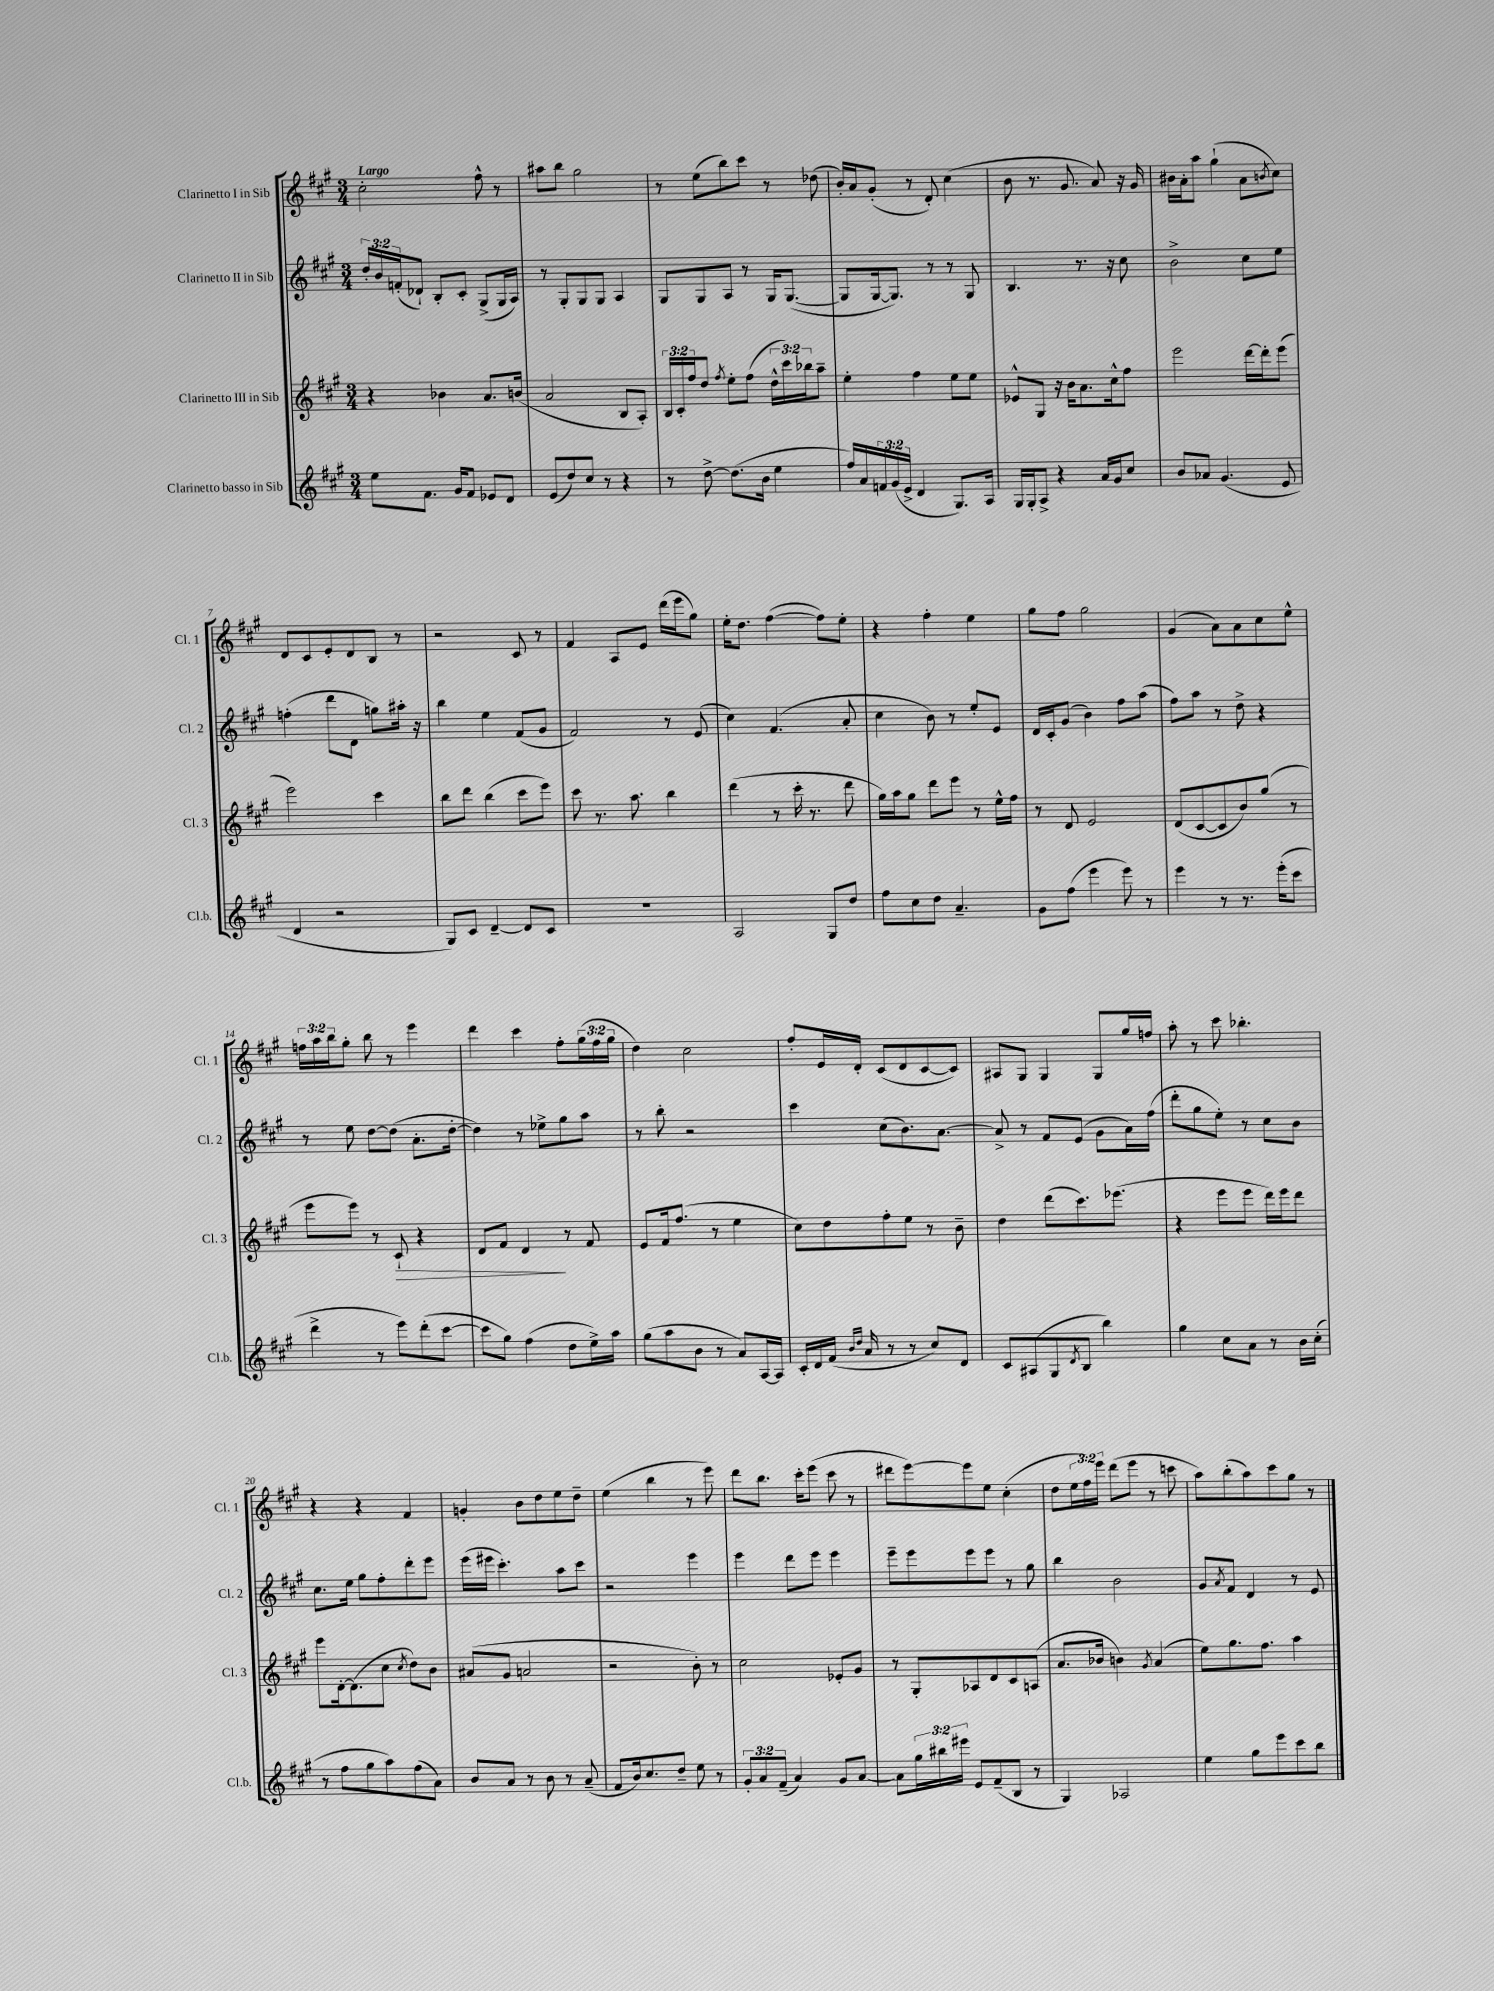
<<
\new StaffGroup <<
\new Staff = "s0" \with { instrumentName = "Clarinetto I in Sib" shortInstrumentName = "Cl. 1" } {
    \clef treble \key a \major \numericTimeSignature \time 3/4 \override Staff.TupletNumber.text = #tuplet-number::calc-fraction-text \tempo "Largo"
    cis''2-. fis''8-^ r8 |
    ais''8 b''8 gis''2 |
    r8 e''8( b''8) cis'''8 r8 des''8( |
    b'16-.) a'16 gis'8-.( r8 d'8-.) cis''4( |
    b'8 r8. gis'8. a'8) r16 gis'16 |
    bis'16 a'16-. a''8 gis''4-!( a'8 \acciaccatura { b'8 } cis''8) |
    d'8 cis'8 e'8-. d'8 b8 r8 |
    r2 cis'8 r8 |
    fis'4 a8 e'8 d'''16( e'''16 gis''8) |
    e''16-. d''8. fis''4~( fis''8) e''8-. |
    r4 fis''4-. e''4 |
    gis''8 fis''8 gis''2 |
    gis'4( a'8) a'8 cis''8 e''8-^ |
    \tuplet 3/2 { f''16 a''16 b''16 } gis''8-. b''8 r8 e'''4 |
    d'''4 cis'''4 fis''8-. \tuplet 3/2 { gis''16( fis''16 gis''16 } |
    d''4) cis''2 |
    fis''8-. e'16 d'16-. cis'8( d'8 cis'8~ cis'8) |
    ais8 gis8 gis4 gis8 gis''16 f''16 |
    a''8-. r8 cis'''8 bes''4.-. |
    r4 r4 fis'4 |
    g'4-. b'8 d''8 e''8 d''8-- |
    e''4( b''4 r8 e'''8) |
    d'''8 b''8. cis'''16-. e'''8( cis'''8 r8 |
    dis'''8 e'''8~) e'''8 e''8 cis''4-.( |
    d''8 \tuplet 3/2 { e''16 fis''16) e'''16 } d'''8( e'''8 r8 c'''8 |
    a''8) b''8-.( a''8) cis'''8 gis''8 r8 \bar "|." |
}
\new Staff = "s1" \with { instrumentName = "Clarinetto II in Sib" shortInstrumentName = "Cl. 2" } {
    \clef treble \key a \major \numericTimeSignature \time 3/4 \override Staff.TupletNumber.text = #tuplet-number::calc-fraction-text
    \tuplet 3/2 { d''16-. b'16 f'16-.( } des'8-!) b8-. cis'8-. gis8->( gis16 a16) |
    r8 gis8-. gis8 gis8 a4 |
    gis8 gis8 a8 r8 gis16 gis8.~( |
    gis8 gis16~ gis8.) r8 r8 gis8 |
    b4. r8. r16 cis''8 |
    b'2-> cis''8 e''8 |
    f''4-.( d'''8 d'8 g''8) ais''16-. r16 |
    b''4 e''4 fis'8( gis'8 |
    fis'2) r8 e'8( |
    cis''4) fis'4.( a'8-. |
    cis''4 b'8) r8 e''8-. e'8 |
    d'16 cis'16-. gis'8( b'4) fis''8 a''8( |
    fis''8) a''8 r8 d''8-> r4 |
    r8 e''8 d''8~ d''8( a'8.-. d''16~-. |
    d''4) r8 ees''8-> gis''8 a''8 |
    r8 b''8-. r2 |
    cis'''4 cis''8( b'8.) a'8.~ |
    a'8-> r8 fis'8 e'8( gis'8 a'16) fis''16( |
    d'''8-. gis''8 e''8-.) r8 cis''8 b'8 |
    cis''8. e''16 gis''8 fis''8-. d'''8-. e'''8 |
    e'''16( eis'''16 cis'''4.-.) a''8 cis'''8 |
    r2 e'''4 |
    e'''4 d'''8 e'''8 e'''4 |
    e'''8-- e'''8 e'''8 e'''8 r8 gis''8 |
    b''4 b'2 |
    gis'8 \acciaccatura { a'8 } fis'8 d'4 r8 e'8 \bar "|." |
}
\new Staff = "s2" \with { instrumentName = "Clarinetto III in Sib" shortInstrumentName = "Cl. 3" } {
    \clef treble \key a \major \numericTimeSignature \time 3/4 \override Staff.TupletNumber.text = #tuplet-number::calc-fraction-text
    r4 bes'4 a'8. b'16( |
    a'2 b8 a8-.) |
    \tuplet 3/2 { b16 cis'16-. fis''16 } d''8 \acciaccatura { fis''8 } e''8-. fis''8( \tuplet 3/2 { d''16-^ cis'''16) bes''16 } a''8-- |
    e''4-. fis''4 e''8 e''8 |
    ees'8-^ gis8 r16 b'16 a'8. cis''16-^ fis''8 |
    e'''2 d'''16~ d'''16-. e'''8( |
    e'''2) cis'''4 |
    b''8 d'''8 b''4( cis'''8 e'''8) |
    cis'''8 r8. a''8. b''4 |
    d'''4( r8 cis'''16-. r8. d'''8 |
    gis''16) a''16 gis''8 d'''8 e'''8 r8 e''16-^ fis''16 |
    r8 d'8 e'2 |
    d'8( cis'8~ cis'8 b'8) gis''8( r8 |
    e'''8 e'''8) r8 cis'8-!\> r4 |
    d'8 fis'8 d'4\! r8 fis'8 |
    e'8 fis'16 fis''8.( r8 e''4 |
    cis''8) d''8 fis''8-. e''8 r8 b'8-- |
    d''4 d'''8( cis'''8.) ees'''8.( |
    r4 e'''8 e'''8 d'''16) e'''16 d'''8 |
    e'''8 d'16~-. d'8.( cis''8 \acciaccatura { cis''8 } d''8) b'8 |
    ais'8( gis'8 a'2 |
    r2 b'8-.) r8 |
    cis''2 ees'8-. gis'8 |
    r8 gis8-. aes8 d'8 cis'8 a8( |
    a'8. bes'16 b'4) \acciaccatura { gis'8 } a'4( |
    e''8) gis''8. fis''8. a''4 \bar "|." |
}
\new Staff = "s3" \with { instrumentName = "Clarinetto basso in Sib" shortInstrumentName = "Cl.b." } {
    \clef treble \key a \major \numericTimeSignature \time 3/4 \override Staff.TupletNumber.text = #tuplet-number::calc-fraction-text
    e''8 fis'8. gis'16 fis'8 ees'8 d'8 |
    e'8( d''8) cis''8 r8 r4 |
    r8 d''8~-> d''8.( b'16 e''4 |
    fis''16) a'16 \tuplet 3/2 { f'16 gis'16( e'16-> } d'4 gis8.) a16 |
    gis16 gis16-. a8-> r4 a'16 gis'16 cis''8 |
    b'8 aes'8 gis'4.( e'8 |
    d'4 r2 |
    gis8) cis'8 d'4~-- d'8 cis'8 |
    R2. |
    a2 gis8 d''8 |
    fis''8 cis''8 d''8 a'4.-- |
    gis'8 fis''8( e'''4 e'''8) r8 |
    e'''4 r8 r8. e'''16-.( cis'''8 |
    d'''4-> r8 e'''8) d'''8-.( cis'''8~ |
    cis'''8 gis''8) fis''4( d''8 e''16->) a''16 |
    gis''8( a''8 b'8 r8 a'8) a16~ a16 |
    cis'16-. d'16 fis'16( \grace { b'16 d''16 } a'16 r8 r8 cis''8) d'8 |
    cis'8 ais8( gis8 \acciaccatura { d'8 } b8 b''4) |
    gis''4 cis''8 a'8 r8 b'16 cis''16-.( |
    r8 fis''8 gis''8 a''8) fis''8( a'8) |
    b'8 a'8 r8 b'8 r8 a'8--( |
    fis'8 b'16) cis''8. d''8-- e''8 r8 |
    \tuplet 3/2 { gis'8-. a'8 fis'8--( } a'4) gis'8 a'8~ |
    a'8 \tuplet 3/2 { gis''16 bis''16 eis'''16 } e'8 fis'8--( b8 r8 |
    gis4) aes2 |
    e''4 gis''8 e'''8 cis'''8 b''8 \bar "|." |
}
>>
>>
